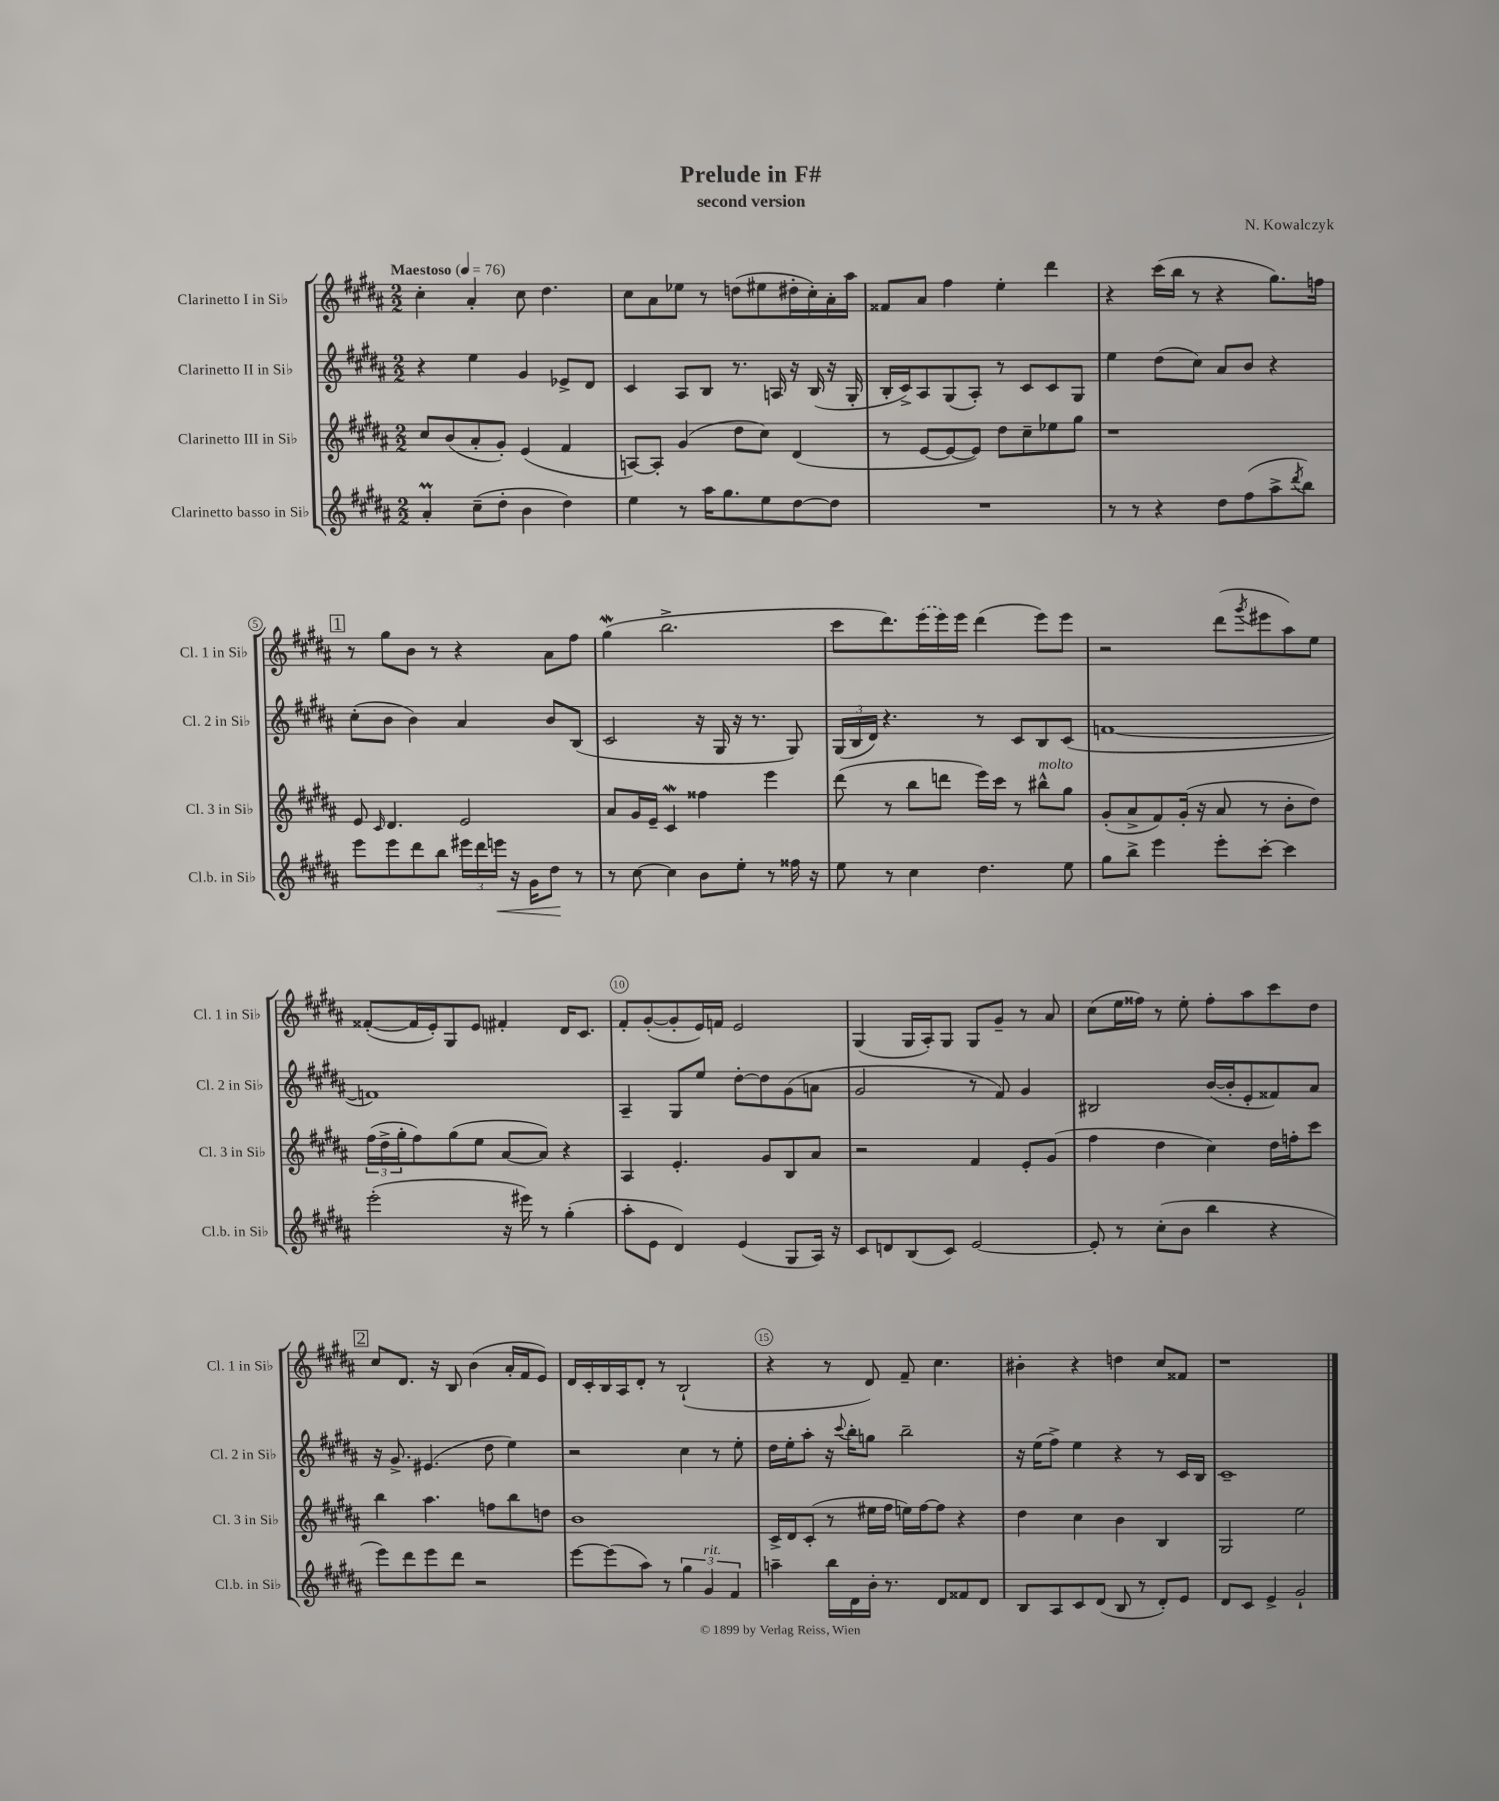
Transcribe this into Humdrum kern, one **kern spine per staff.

**kern	**dynam	**kern	**kern	**kern
*part4	*part4	*part3	*part2	*part1
*staff4	*staff4	*staff3	*staff2	*staff1
*I"Clarinetto basso in Si♭	*	*I"Clarinetto III in Si♭	*I"Clarinetto II in Si♭	*I"Clarinetto I in Si♭
*I'Cl.b. in Si♭	*	*I'Cl. 3 in Si♭	*I'Cl. 2 in Si♭	*I'Cl. 1 in Si♭
*clefG2	*	*clefG2	*clefG2	*clefG2
*k[f#c#g#d#a#]	*	*k[f#c#g#d#a#]	*k[f#c#g#d#a#]	*k[f#c#g#d#a#]
*M2/2	*	*M2/2	*M2/2	*M2/2
*MM76	*	*MM76	*MM76	*MM76
=1	=1	=1	=1	=1
!	!	!	!	!LO:TX:a:B:t=Maestoso
4a#m'/	.	8cc#/L	4r	4cc#'\
.	.	(8b/	.	.
(8cc#~\L	.	8a#'/	4ee\	4a#'/
8dd#'\J	.	8g#'/J)	.	.
4b\	.	(4e/	4g#/	8cc#\
.	.	.	.	4.dd#\
4dd#\)	.	4f#/	8e-X^/L	.
.	.	.	8d#/J	.
=2	=2	=2	=2	=2
4ee\	.	[8An/L)	4c#/	8cc#\L
.	.	8A'/J]	.	8a#\
8r	.	(4g#/	8A#/L	8ee-X\J
16aa#\KL	.	.	8B/J	8r
8.gg#\	.	.	.	.
.	.	8dd#\L	8.r	(8ddn\L
8ee\	.	8cc#\J)	.	8ee#X\
.	.	.	16An/	.
[8dd#\	.	(4d#/	16r	16dd#X'\L
.	.	.	(16B/	16cc#'\)
8dd#\J]	.	.	16r	16a#'\
.	.	.	16G#'/	16aa#\JJ
=3	=3	=3	=3	=3
1r	.	8r	16B'/LL	8f##X/L
.	.	.	16c#^/J)	.
.	.	[8e/L	8A#/	8a#/J
.	.	8e/_	(8G#/	4ff#\
.	.	8e/J])	8A#'/J)	.
.	.	8dd#\L	8r	4ee'\
.	.	8cc#~\	8c#/L	.
.	.	8ee-X\	8c#/	4ddd#\
.	.	8gg#\J	8G#/J	.
=4	=4	=4	=4	=4
8r	.	1r	4ee\	4r
8r	.	.	.	.
4r	.	.	(8dd#\L	(16ccc#\LL
.	.	.	.	16bb\JJ
.	.	.	8cc#\J)	8r
8dd#\L	.	.	8a#/L	4r
(8ff#\	.	.	8b/J	.
8aa#^\	.	.	4r	8.gg#\L)
8qddd#/	.	.	.	.
8bb\J)	.	.	.	.
.	.	.	.	16ffn\Jk
!!LO:LB:g=z
!!LO:REH:place=s1:t=1
=5	=5	=5	=5	=5
8eee\L	.	8e/	(8cc#'\L	8r
.	.	16qqc#/	.	.
8eee\	.	4.d#/	8b\J	8gg#\L
8ddd#\	.	.	4b\)	8b\J
8bb\J	.	.	.	8r
24eee#X\LL	.	2e/	4a#/	4r
24ddd#\	.	.	.	.
!	!LO:HP:b	!	!	!
24eeen\JJ	<	.	.	.
16r	.	.	.	.
16g#\KL	.	.	.	.
8dd#\J	.	.	8b/L	8a#\L
8r	[	.	(8B/J	8ff#\J
=6	=6	=6	=6	=6
8r	.	8a#/L	2c#/	(4gg#W\
[8cc#\	.	16g#/L	.	.
.	.	16e~/JJ	.	.
4cc#\]	.	4c#W/	.	2.bb^\
8b\L	.	4ff##X\	16r	.
.	.	.	16G#/	.
8ee'\J	.	.	16r	.
.	.	.	8.r	.
8r	.	4eee\	.	.
16ff##X\	.	.	8G#/)	.
16r	.	.	.	.
=7	=7	=7	=7	=7
8ee\	.	(8ddd#\	(24G#/LL	8ccc#\L
.	.	.	24B/	.
.	.	.	24d#/JJ)	.
8r	.	8r	4.r	8.ddd#\)
4cc#\	.	8bb\L	.	.
.	.	.	.	(16eee\L
.	.	8dddn\J	.	16eee\)
.	.	.	.	16eee\JJ
4.dd#\	.	16eee\LL)	8r	(4ddd#\
.	.	16ccc#\JJ	.	.
.	.	8r	8c#/L	.
!	!	!LO:TX:a:i:t=molto	!	!
.	.	8bb#X^^\L	8B/	8eee\L)
8ee\	.	8gg#\J	(8c#/J	8eee\J
=8	=8	=8	=8	=8
8gg#\L	.	(8g#'/L	[1fn	2r
8bb^\J	.	8a#^/	.	.
4eee\	.	8f#/)	.	.
.	.	(16g#'/Jk	.	.
.	.	16r	.	.
8eee'\L	.	8a#/	.	(8ddd#\L
.	.	.	.	8qggg#/
[8ccc#'\J	.	8r	.	8eee#X\
4ccc#\]	.	8b'\L	.	8aa#\)
.	.	8dd#\J)	.	8ee\J
!!LO:LB:g=z
=9	=9	=9	=9	=9
(2eee'\	.	(24ff#\LL	1fn])	([8f##X'/L
.	.	24dd#^\	.	.
.	.	24gg#'\J	.	.
.	.	8ff#\)	.	16f##/L]
.	.	.	.	16e'/J)
.	.	(8gg#\	.	8G#/
.	.	8ee\J	.	8e/J
16r	.	[8a#/L	.	4f#X'/
16eee#X\)	.	.	.	.
8r	.	8a#/J])	.	.
(4gg#'\	.	4r	.	16d#/KL
.	.	.	.	8.c#/J
=10	=10	=10	=10	=10
8aa#'\L	.	4A#/	4A#~/	8f#'/L
8e\J	.	.	.	([8g#'/
4d#/)	.	4.e'/	8G#/L	8g#'/]
.	.	.	8ee/J	16e/L)
.	.	.	.	16fn/JJ
(4e/	.	.	[8dd#'\L	2e/
.	.	8g#/L	8dd#\]	.
8G#/L	.	8B/	(8g#\	.
16A#/Jk)	.	8a#/J	8an\J	.
16r	.	.	.	.
=11	=11	=11	=11	=11
8c#/L	.	2r	2g#/	(4G#/
8dn/	.	.	.	.
(8B/	.	.	.	16G#/LL
.	.	.	.	16A#'/J)
8c#/J)	.	.	.	8G#/J
[2e/	.	4f#/	8r	8G#/L
.	.	.	8f#/)	8g#~/J
.	.	8e'/L	4g#/	8r
.	.	(8g#/J	.	8a#/
=12	=12	=12	=12	=12
8e'/]	.	4ff#\	2B#X/	(8cc#\L
8r	.	.	.	16ee\L
.	.	.	.	16ff##X\JJ)
(8cc#'\L	.	4dd#\	.	8r
8b\J	.	.	.	8ee'\
4bb\	.	4cc#\)	([16b/LL	8ff##'\L
.	.	.	16b'/J]	.
.	.	.	8e'/	8aa#\
4r	.	16dd#\LL	8f##X/)	8ccc#\
.	.	16ffn'\J	.	.
.	.	8ccc#\J	8a#/J	8dd#\J
!!LO:LB:g=z
!!LO:REH:place=s1:t=2
=13	=13	=13	=13	=13
8eee\L)	.	4bb\	16r	8cc#/L
.	.	.	8.g#^/	.
8ddd#\	.	.	.	8.d#/J
8eee\	.	4.aa#\	(4.e#X/	.
.	.	.	.	16r
8ddd#\J	.	.	.	8B/
2r	.	.	.	(4b\
.	.	8ffn\L	8dd#\	.
.	.	8bb\	4ee\)	16a#'/LL
.	.	.	.	16f#/J
.	.	8ddn\J	.	8e/J)
=14	=14	=14	=14	=14
[8eee\L	.	1b	2r	16d#/LL
.	.	.	.	16c#'/
(8eee\]	.	.	.	16B/
.	.	.	.	16A#/J
8aa#\J)	.	.	.	8d#'/J
8r	.	.	.	8r
6gg#\	.	.	4cc#\	(2B`/
!LO:TX:a:i:t=rit.	!	!	!	!
6g#/	.	.	.	.
.	.	.	8r	.
6f#/	.	.	.	.
.	.	.	8ee'\	.
=15	=15	=15	=15	=15
4aan~\	.	16c#^/LL	16dd#\LL	4r
.	.	16d#/J	16ee'\J	.
.	.	(8c#'/J	8aa#'\J	.
16bb\LL	.	8r	16r	8r
.	.	.	8qqccc#/	.
16d#\	.	.	16bb'\KL	.
16b'\JJ	.	16ee#X\LL	8ggn\J	8d#/)
8.r	.	16ff#\JJ	.	.
.	.	16een\LL)	2bb~\	8f#~/
.	.	[16ff#\J	.	.
8d#/L	.	8ff#\J]	.	4.cc#\
8f##X/	.	4r	.	.
8d#/J	.	.	.	.
=16	=16	=16	=16	=16
8B/L	.	4dd#\	16r	4b#X'\
.	.	.	(16ee\KL	.
8A#/	.	.	8ff#^\J)	.
8c#/	.	4cc#\	4ee\	4r
(8d#/J	.	.	.	.
8B/	.	4b\	4r	4ddn\
8r	.	.	.	.
8d#'/L)	.	4B/	8r	8cc#/L
8e/J	.	.	16c#/LL	8f##X/J
.	.	.	16B/JJ	.
=17	=17	=17	=17	=17
8d#/L	.	2G#/	1c#~	1r
8c#/J	.	.	.	.
4e^/	.	.	.	.
2g#`/	.	2ee\	.	.
==	==	==	==	==
*-	*-	*-	*-	*-
